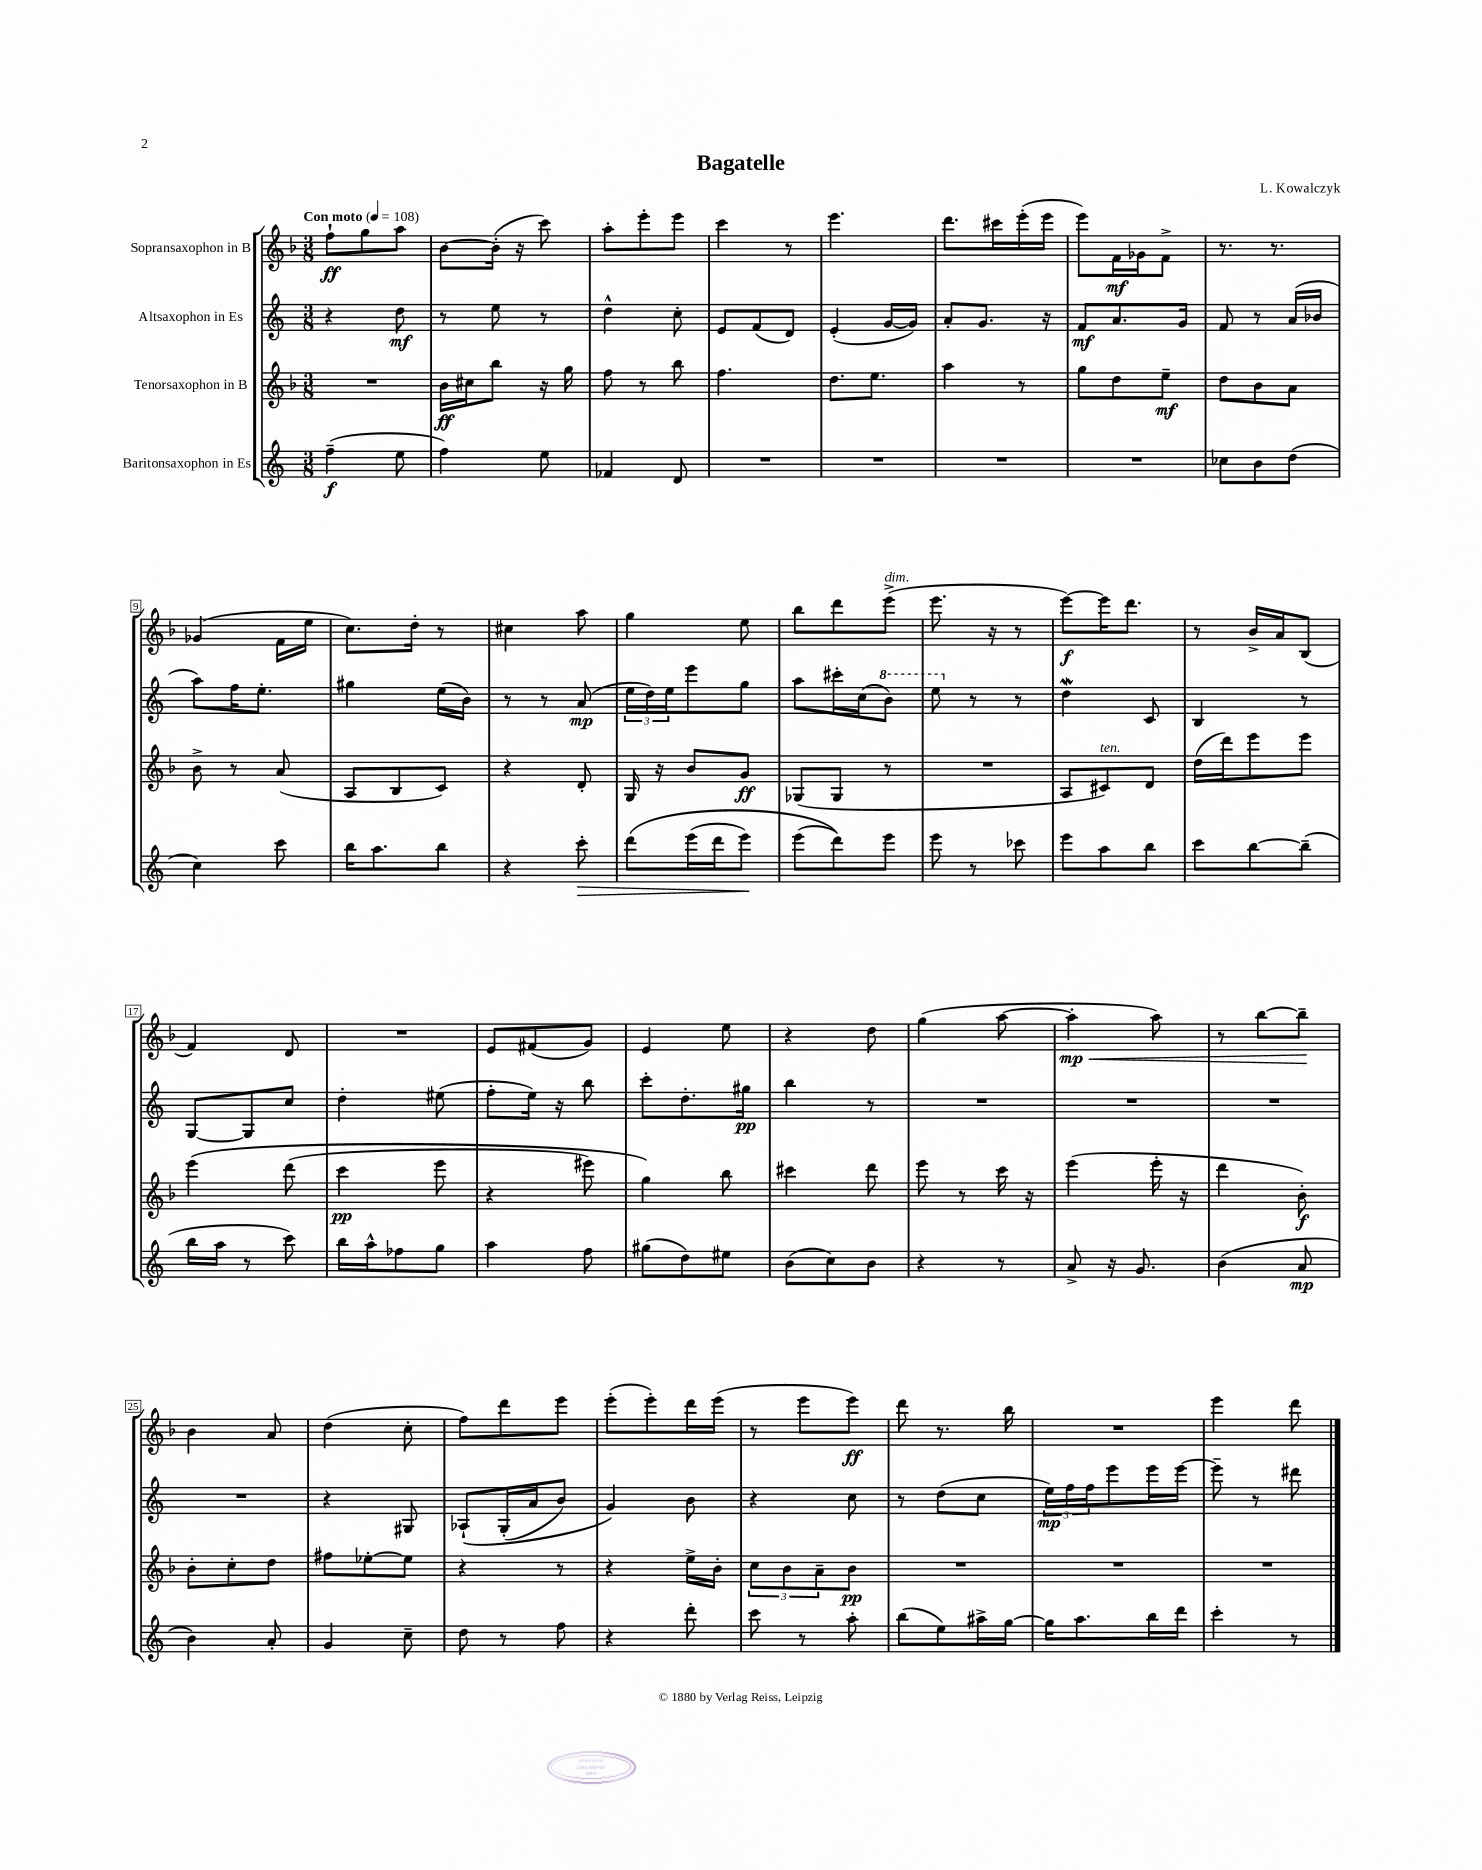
\header { title = "Bagatelle" composer = "L. Kowalczyk" }
<<
\new StaffGroup <<
\new Staff = "s0" \with { instrumentName = "Sopransaxophon in B" } {
    \clef treble \key f \major \numericTimeSignature \time 3/8 \tempo "Con moto" 4 = 108
    f''8-!\ff g''8 a''8 |
    bes'8~ bes'16-.( r16 c'''8) |
    a''8-. e'''8-. e'''8 |
    c'''4 r8 |
    e'''4. |
    d'''8. cis'''16 e'''16-.( e'''16 |
    e'''8) f'16\mf ges'16 f'8-> |
    r8. r8. |
    ges'4( f'16 e''16 |
    c''8.) d''16-. r8 |
    cis''4 a''8 |
    g''4 e''8 |
    bes''8 d'''8 e'''8->^\markup { \italic "dim." }( |
    e'''8. r16 r8 |
    e'''8~\f) e'''16 d'''8. |
    r8 bes'16-> a'16 bes8( |
    f'4) d'8 |
    R4. |
    e'8 fis'8( g'8) |
    e'4 e''8 |
    r4 d''8 |
    g''4( a''8~ |
    a''4-.\mp\< a''8) |
    r8 bes''8~ bes''8--\! |
    bes'4 a'8 |
    d''4( c''8-. |
    f''8) d'''8 e'''8 |
    e'''8-.( e'''8-.) d'''16 e'''16( |
    r8 e'''8 e'''8\ff) |
    d'''8 r8. bes''16 |
    R4. |
    e'''4 d'''8 \bar "|." |
}
\new Staff = "s1" \with { instrumentName = "Altsaxophon in Es" } {
    \clef treble \key c \major \numericTimeSignature \time 3/8
    r4 d''8\mf |
    r8 e''8 r8 |
    d''4-^ c''8-. |
    e'8 f'8( d'8) |
    e'4-.( g'16~ g'16) |
    a'8-. g'8. r16 |
    f'8\mf a'8. g'16 |
    f'8 r8 a'16( bes'16 |
    a''8) f''16 e''8.-. |
    gis''4 e''16( b'16) |
    r8 r8 a'8\mp( |
    \tuplet 3/2 { e''16 d''16) e''16 } e'''8 g''8 |
    a''8 cis'''16-. c''16( \ottava #1 b''8) |
    e'''8 \ottava #0 r8 r8 |
    d''4\mordent c'8 |
    b4 r8 |
    g8~ g8 c''8 |
    d''4-. eis''8( |
    f''8-. e''16) r16 b''8 |
    c'''8-. d''8.-. gis''16\pp |
    b''4 r8 |
    R4. |
    R4. |
    R4. |
    R4. |
    r4 gis8 |
    aes8-!\( g16-.( a'16 b'8) |
    g'4\) b'8 |
    r4 c''8 |
    r8 d''8( c''8 |
    \tuplet 3/2 { e''16\mp) f''16 f''16 } e'''8 e'''16 e'''16~ |
    e'''8-- r8 dis'''8 \bar "|." |
}
\new Staff = "s2" \with { instrumentName = "Tenorsaxophon in B" } {
    \clef treble \key f \major \numericTimeSignature \time 3/8
    R4. |
    bes'16\ff cis''16 bes''8 r16 g''16 |
    f''8 r8 bes''8 |
    f''4. |
    d''8. e''8. |
    a''4 r8 |
    g''8 d''8 e''8--\mf |
    d''8 bes'8 a'8 |
    bes'8-> r8 a'8( |
    a8 bes8 c'8) |
    r4 d'8-. |
    g16 r16 bes'8 g'8\ff |
    ges8( ges8 r8 |
    R4. |
    a8 cis'8^\markup { \italic "ten." }) d'8 |
    d''16( d'''16) e'''8 e'''8 |
    e'''4\( d'''8( |
    c'''4\pp e'''8 |
    r4 eis'''8) |
    g''4\) bes''8 |
    cis'''4 d'''8 |
    e'''8 r8 c'''16 r16 |
    e'''4( e'''16-. r16 |
    d'''4 bes'8-.\f) |
    bes'8-. c''8-. d''8 |
    fis''8 ees''8~-. ees''8 |
    r4 r8 |
    r4 e''16-> bes'16-. |
    \tuplet 3/2 { c''8 bes'8 a'8-- } bes'8\pp |
    R4. |
    R4. |
    R4. \bar "|." |
}
\new Staff = "s3" \with { instrumentName = "Baritonsaxophon in Es" } {
    \clef treble \key c \major \numericTimeSignature \time 3/8
    f''4--\f( e''8 |
    f''4) e''8 |
    fes'4 d'8 |
    R4. |
    R4. |
    R4. |
    R4. |
    ces''8 b'8 d''8( |
    c''4) c'''8 |
    b''16 a''8. b''8 |
    r4 c'''8-.\> |
    d'''8\( e'''16( d'''16 e'''8\!) |
    e'''8( d'''8)\) e'''8 |
    e'''8 r8 ces'''8 |
    e'''8 a''8 b''8 |
    c'''8 b''8~ b''8--( |
    b''16 a''16 r8 c'''8) |
    b''16 a''16-^ fes''8 g''8 |
    a''4 f''8 |
    gis''8( d''8) eis''8 |
    b'8( c''8) b'8 |
    r4 r8 |
    a'8-> r16 g'8. |
    b'4( a'8\mp |
    b'4) a'8-. |
    g'4 c''8-- |
    d''8 r8 f''8 |
    r4 d'''8-. |
    c'''8 r8 a''8-. |
    b''8( e''8) ais''16-> g''16~ |
    g''16 a''8. b''16 d'''16 |
    c'''4-. r8 \bar "|." |
}
>>
>>
\layout { \context { \Score \override BarNumber.stencil = #(make-stencil-boxer 0.1 0.3 ly:text-interface::print) } }
